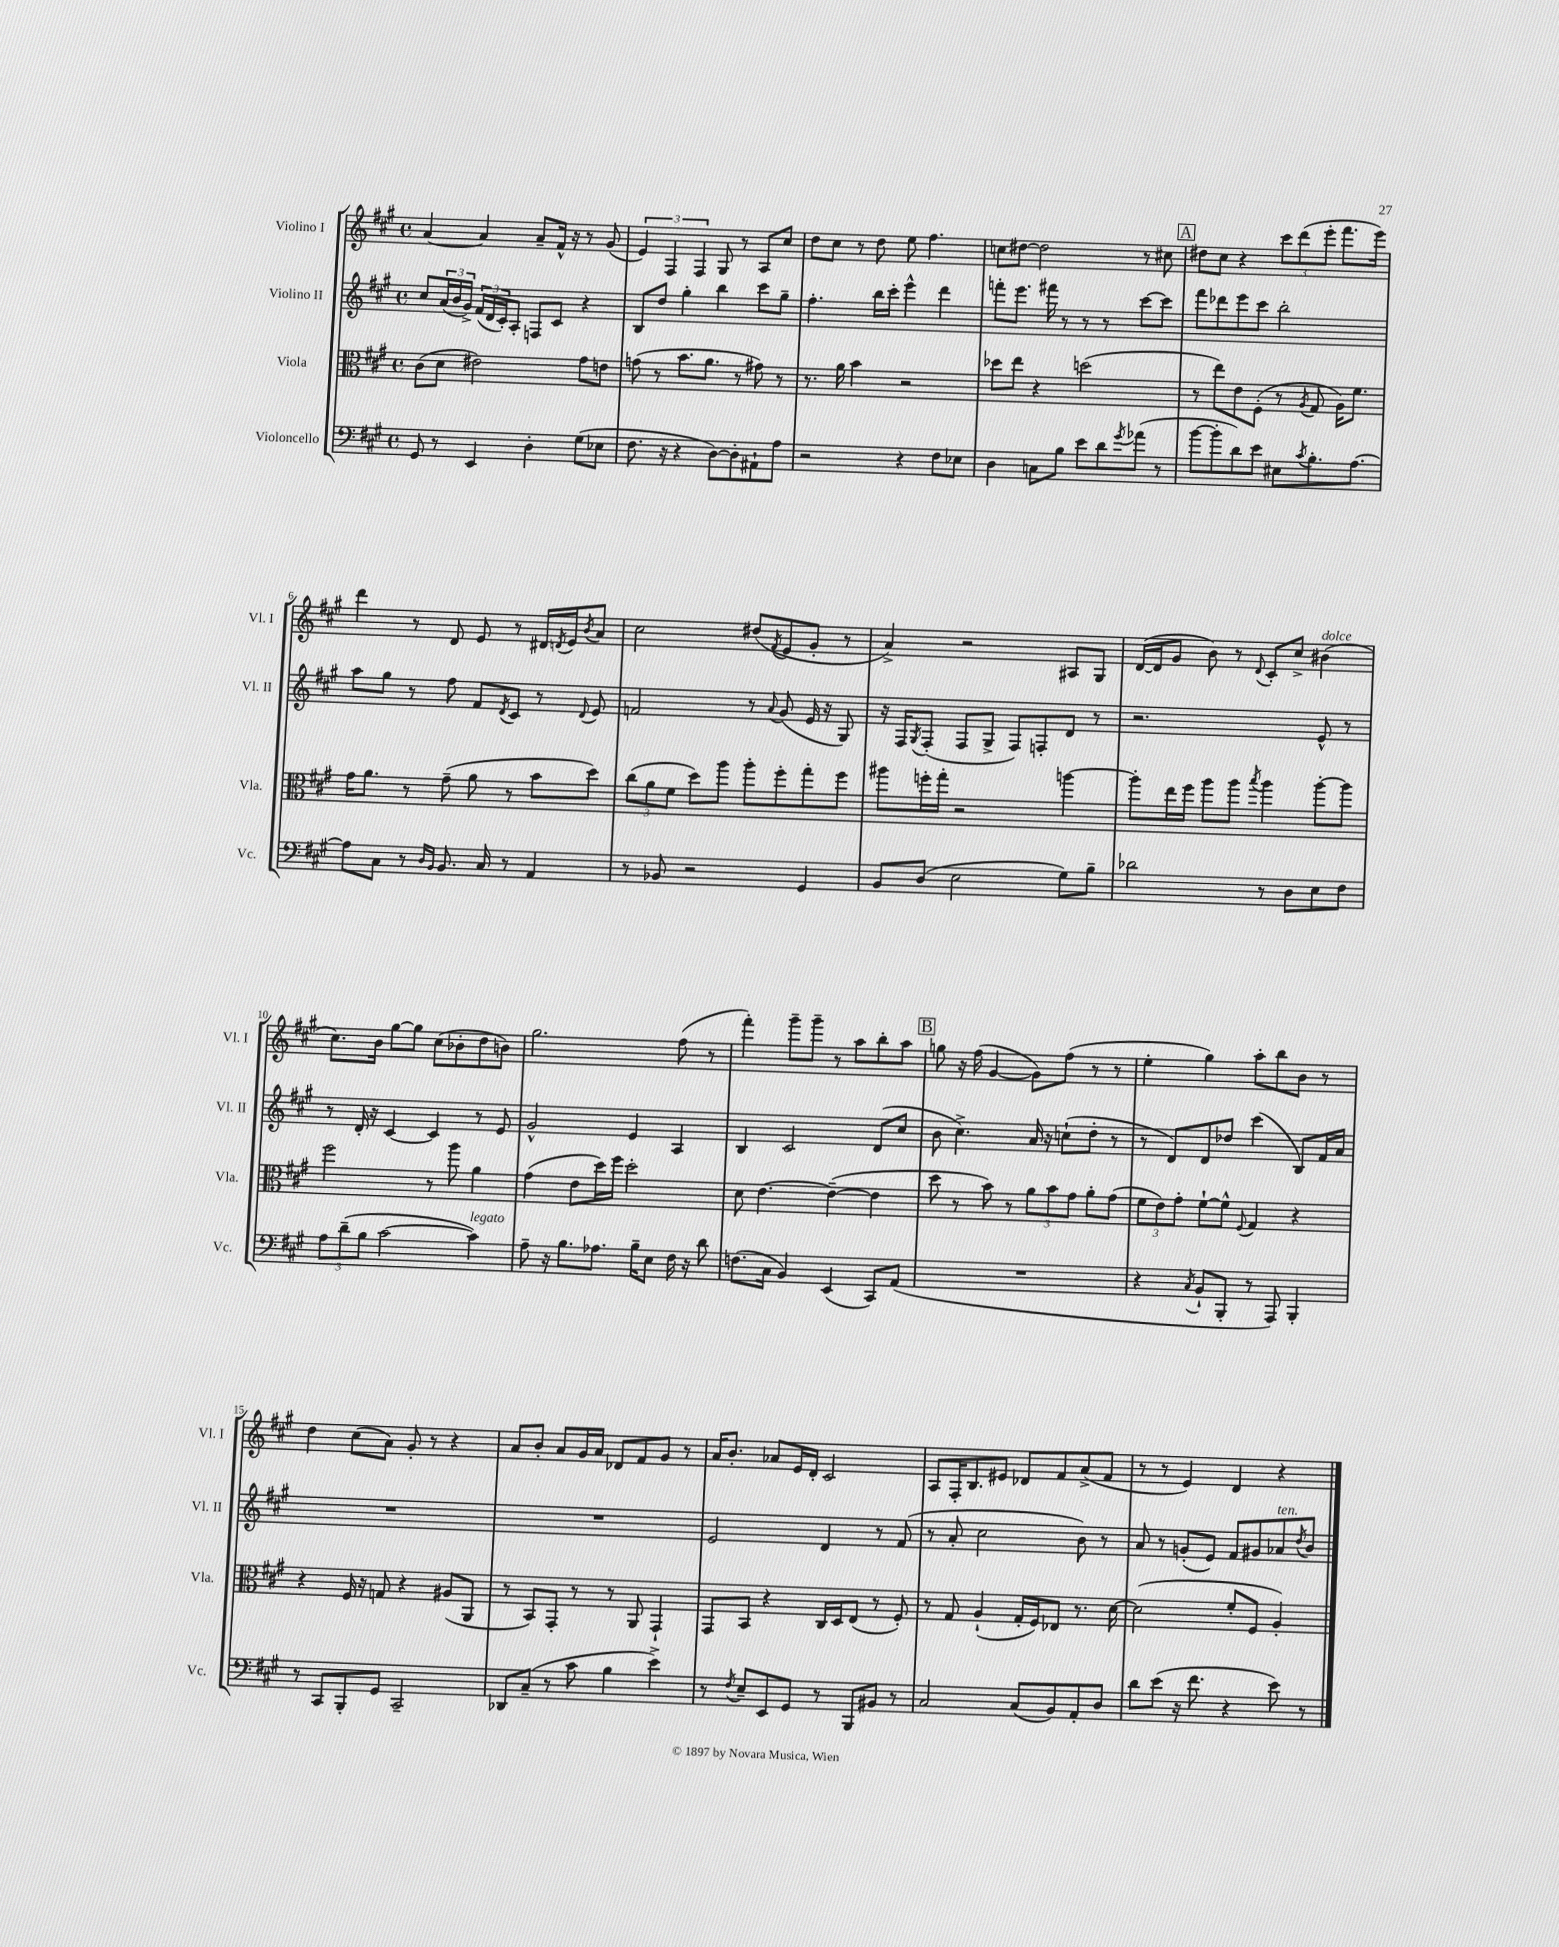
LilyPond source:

<<
\new StaffGroup <<
\new Staff = "s0" \with { instrumentName = "Violino I" shortInstrumentName = "Vl. I" } {
    \clef treble \key a \major \defaultTimeSignature \time 4/4
    a'4~ a'4 a'8-- fis'16-^ r16 r8 gis'8( |
    \tuplet 3/2 { e'4) fis4 fis4 } gis8 r8 a8 cis''8 |
    d''8 cis''8 r8 d''8 e''8 fis''4. |
    c''8 dis''8~ dis''2 r8 cis''8 |
    \mark \markup { \box "A" } dis''8 cis''8 r4 \tuplet 3/2 { cis'''8 d'''8( e'''8-. } fis'''8. e'''16) |
    d'''4 r8 d'8 e'8 r8 dis'16 \acciaccatura { d'8 } e'16 \acciaccatura { b'8 } a'8 |
    cis''2 dis''8( \acciaccatura { fis'8 } e'8 gis'8-. r8 |
    a'4->) r2 ais8 gis8 |
    d'16~( d'16 gis'8 b'8) r8 \appoggiatura { d'8 } cis'8-. cis''8-> bis'4^\markup { \italic "dolce" }( |
    cis''8.) b'16 gis''8~ gis''8 cis''8( bes'8-. d''8 b'8) |
    gis''2. fis''8( r8 |
    fis'''4-.) gis'''8-- gis'''8-- r8 a''8 b''8-. a''8 |
    \mark \markup { \box "B" } g''8 r16 fis''16( gis'4~ gis'8) fis''8( r8 r8 |
    e''4-. gis''4) a''8-. b''8 b'8 r8 |
    d''4 cis''8( a'8) gis'8-. r8 r4 |
    a'8 b'8-. a'8 gis'16 a'16 des'8 fis'8 gis'8 r8 |
    a'16 b'8.-. aes'8 e'16 d'16-. cis'2 |
    a8 fis16-. b8. eis'8 des'8 fis'8 a'8->( fis'8 |
    r8 r8 e'4) d'4 r4 \bar "|." |
}
\new Staff = "s1" \with { instrumentName = "Violino II" shortInstrumentName = "Vl. II" } {
    \clef treble \key a \major \defaultTimeSignature \time 4/4
    cis''8 \tuplet 3/2 { a'16( b'16 gis'16->) } \tuplet 3/2 { fis'16( d'16 cis'16-.) } a8-. f8 cis'8 r4 |
    b8 d''8 gis''4-. b''4 cis'''8 gis''8-- |
    fis''4.-. b''16 cis'''16-. e'''4-^ d'''4 |
    f'''8-. e'''8. fis'''16 r8 r8 r8 cis'''8~ cis'''8 |
    \mark \markup { \box "A" } fis'''8 des'''8 e'''8 cis'''8 b''2-. |
    a''8 gis''8 r8 fis''8 fis'8 \acciaccatura { d'8 } cis'8 r8 \appoggiatura { d'8 } e'8 |
    f'2 r8 \appoggiatura { a'8 } gis'8( e'16 r16 gis8) |
    r16 fis16 \acciaccatura { gis8 } fis8-.( fis8 gis8-> fis8) f8-. d'8 r8 |
    r2. e'8-^ r8 |
    r8 d'16-. r16 cis'4~ cis'4 r8 e'8 |
    gis'2-^ e'4 a4 |
    b4 cis'2 d'8( cis''8 |
    \mark \markup { \box "B" } b'8 cis''4.->) a'16 r16 c''8-!( d''8-. r8 |
    r8 d'8) d'8 des''8 cis'''4( b8) fis'16 a'16 |
    R1 |
    R1 |
    e'2 d'4 r8 fis'8( |
    r8 a'8-. cis''2 b'8) r8 |
    a'8 r8 g'8-.( e'8) fis'8 gis'8 aes'8^\markup { \italic "ten." } \acciaccatura { d''8 } b'8 \bar "|." |
}
\new Staff = "s2" \with { instrumentName = "Viola" shortInstrumentName = "Vla." } {
    \clef alto \key a \major \defaultTimeSignature \time 4/4
    cis'8( d'8 eis'2) gis'8 e'8 |
    g'8( r8 b'8. a'8. r8 gis'8) r8 |
    r8. a'16 b'4 r2 |
    des''8 e''8 r4 d''2( |
    \mark \markup { \box "A" } r8 e''8) e'8 fis8-.( r8 \acciaccatura { a8 } gis8 a16) fis'8. |
    gis'16 a'8. r8 gis'8--( a'8 r8 b'8 d''8) |
    \tuplet 3/2 { cis''8( a'8 fis'8 } d''8) a''8 a''8-. fis''8-. gis''8-. fis''8 |
    ais''8 f''16-. gis''16-. r2 a''4~ |
    a''8-. e''16 fis''16 a''8 a''8 \acciaccatura { b''8 } a''4 a''8~-. a''8 |
    fis''2 r8 a''8 a'4 |
    gis'4( e'8 d''16) fis''16 d''2-. |
    d'8 e'4.~ e'4~--( e'4 |
    \mark \markup { \box "B" } d''8 r8 b'8) r8 \tuplet 3/2 { a'8 b'8 gis'8 } a'8-. gis'8( |
    \tuplet 3/2 { fis'8 e'8) gis'8-. } fis'8~-! fis'8-^ \appoggiatura { fis8 } gis4 r4 |
    r4 fis16 r16 g8 r4 ais8( a,8 |
    r8 b,8) gis,8-. r8 r8 a,8 gis,4-! |
    gis,8 b,8 r4 cis16 d16 e8( r8 fis8-.) |
    r8 gis8 a4-!( gis16-. fis16) ees8 r8. d'16~ |
    d'2( fis'8-. fis8 a4-.) \bar "|." |
}
\new Staff = "s3" \with { instrumentName = "Violoncello" shortInstrumentName = "Vc." } {
    \clef bass \key a \major \defaultTimeSignature \time 4/4
    gis,8 r8 e,4 d4-. gis8( ees8 |
    fis8. r16 r4 d8~) d8-. ais,8-! a8 |
    r2 r4 fis8 ees8 |
    d4 c8 b8 e'8 d'8 \acciaccatura { gis'8 } aes'8( r8 |
    \mark \markup { \box "A" } b'8~ b'8-. d'8) e'8 eis8 \acciaccatura { cis'8 } b8.-. a8.~ |
    a8 cis8 r8 \grace { d16 b,16 } b,8. cis16 r8 a,4 |
    r8 bes,8 r2 gis,4 |
    b,8 d8( e2 gis8) b8-- |
    des'2 r8 d8 e8 fis8 |
    \tuplet 3/2 { a8 d'8--( b8 } cis'2~ cis'4^\markup { \italic "legato" }) |
    a8-- r16 b8. aes8. b16-- e8 fis16 r16 d'8 |
    f8.( cis16 b,4) e,4( cis,8) a,8( |
    \mark \markup { \box "B" } R1 |
    r4 \acciaccatura { cis8 } b,8-! b,,8-. r8 a,,8) b,,4-. |
    r8 cis,8 b,,8-. gis,8 cis,2-- |
    des,8 cis8--( r8 cis'8 b4 e'4->) |
    r8 \acciaccatura { fis8 } e8-- e,8 gis,8 r8 b,,8 bis,8 r8 |
    cis2 cis8( b,8) a,8-. d8 |
    d'8 e'8( r16 fis'8. r4 e'8) r8 \bar "|." |
}
>>
>>
